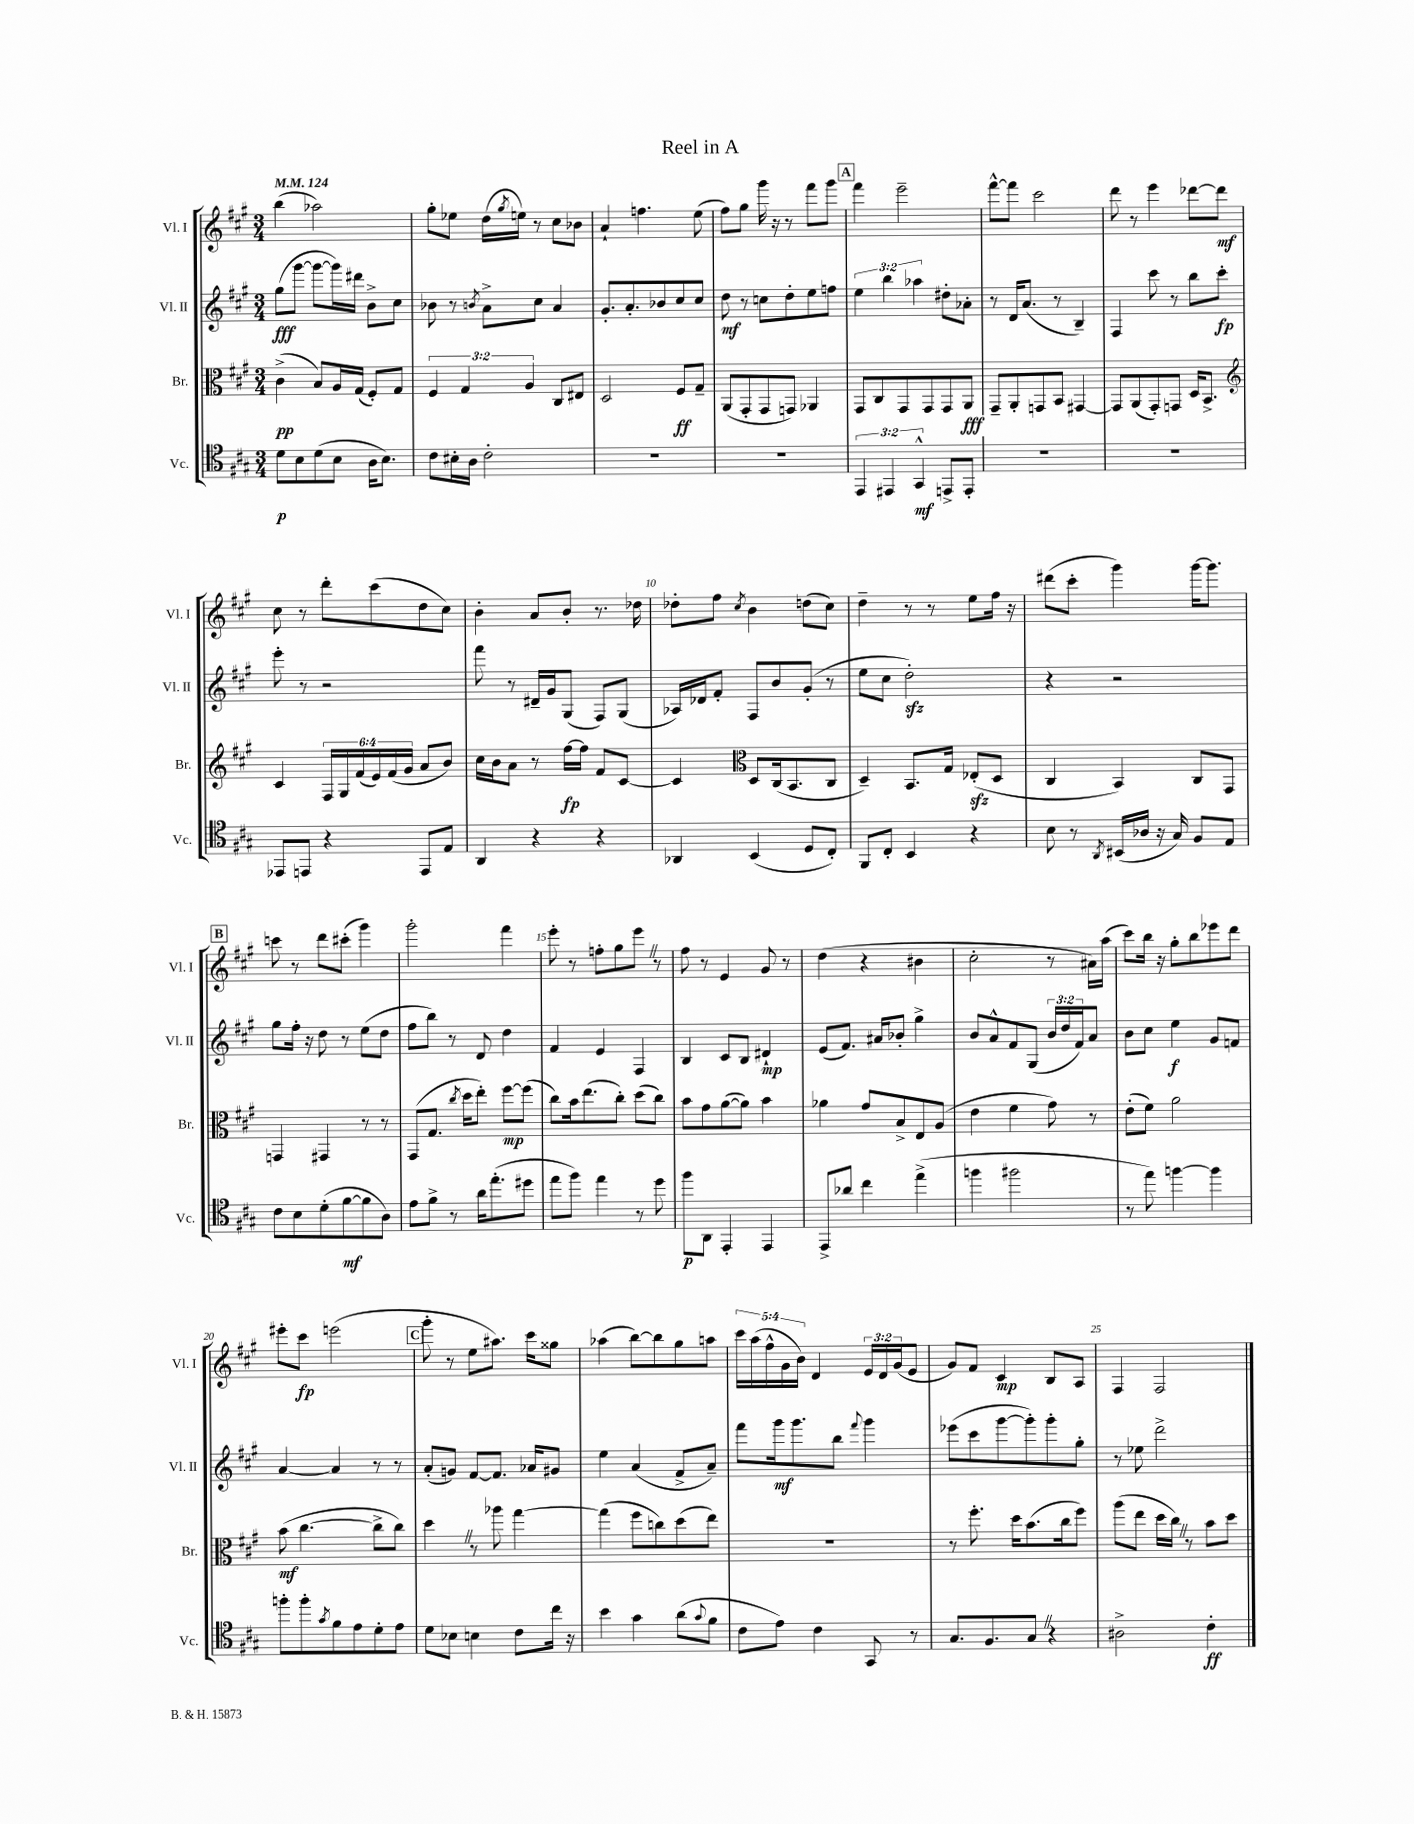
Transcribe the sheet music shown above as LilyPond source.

\header { title = "Reel in A" }
<<
\new StaffGroup <<
\new Staff = "s0" \with { instrumentName = "Vl. I" shortInstrumentName = "Vl. I" } {
    \clef treble \key a \major \numericTimeSignature \time 3/4 \override Staff.TupletNumber.text = #tuplet-number::calc-fraction-text \tempo 4 = 124
    b''4( aes''2) |
    gis''8-. ees''8 d''16( \acciaccatura { gis''8 } e''16) r8 cis''8 bes'8 |
    a'4-! f''4. e''8( |
    fis''8) gis''8 gis'''16 r16 r8 fis'''8 gis'''8 |
    \mark \markup { \box "A" } fis'''4 e'''2-- |
    fis'''8~-^ fis'''8 cis'''2 |
    d'''8 r8 e'''4 des'''8~ des'''8\mf |
    cis''8 r8 d'''8-. cis'''8( d''8 cis''8) |
    b'4-. a'8 b'8-. r8. des''16 |
    des''8-. fis''8 \acciaccatura { cis''8 } b'4 d''8( cis''8) |
    d''4-- r8 r8 e''8 fis''16 r16 |
    dis'''8( cis'''8-. gis'''4) gis'''16~ gis'''8. |
    \mark \markup { \box "B" } c'''8 r8 d'''8 cis'''8-.( gis'''4) |
    gis'''2-. fis'''4 |
    e'''8-. r8 f''8-. gis''8 e'''8 \once \override BreathingSign.text = \markup { \musicglyph "scripts.caesura.straight" } \breathe r8 |
    fis''8 r8 e'4 gis'8 r8 |
    d''4( r4 bis'4 |
    cis''2-. r8 ais'16) a''16( |
    cis'''8) b''16 r16 gis''8-. b''8 ees'''8 d'''8 |
    eis'''8-. cis'''8\fp e'''2( |
    \mark \markup { \box "C" } gis'''8-. r8 e''8 ais''8.) cis'''16 gisis''8 |
    aes''4( b''8~) b''8 gis''8 a''8 |
    \tuplet 5/4 { cis'''16 a''16( fis''16-^ gis'16 b'16) } d'4 \tuplet 3/2 { e'16 d'16 gis'16( } e'8 |
    gis'8) fis'8 cis'4\mp b8 a8 |
    fis4 fis2 \bar "|." |
}
\new Staff = "s1" \with { instrumentName = "Vl. II" shortInstrumentName = "Vl. II" } {
    \clef treble \key a \major \numericTimeSignature \time 3/4 \override Staff.TupletNumber.text = #tuplet-number::calc-fraction-text
    gis''8\fff( gis'''8~ gis'''8~ gis'''16) dis'''16 b'8-> cis''8 |
    bes'8 r8 \acciaccatura { b'8 } a'8-> cis''8 a'4 |
    gis'8.-. a'8.-. bes'8 cis''8 cis''8 |
    d''8\mf r8 c''8 d''8-. e''8 f''8 |
    \mark \markup { \box "A" } \tuplet 3/2 { e''4 b''4 aes''4 } dis''8-. aes'8-. |
    r8 d'16 a'8.( r8 b4--) |
    fis4 cis'''8 r8 b''8 cis'''8-.\fp |
    e'''8-. r8 r2 |
    fis'''8 r8 dis'16-- gis'16 gis8( fis8) gis8( |
    aes16) des'16 fis'8-. fis8 b'8 gis'8-.( r8 |
    e''8 cis''8 d''2-.\sfz) |
    r4 r2 |
    \mark \markup { \box "B" } gis''8 fis''16-. r16 d''8 r8 e''8( d''8 |
    fis''8 b''8) r8 d'8 d''4 |
    fis'4 e'4 fis4 |
    b4 cis'8 b8 dis'4-!\mp |
    e'8( fis'8.) ais'16 bes'8-. gis''4-> |
    b'8 a'8-^ fis'8 gis8( \tuplet 3/2 { b'16 d''16 fis'16) } a'8 |
    b'8 cis''8 e''4\f gis'8 f'8 |
    a'4~ a'4 r8 r8 |
    \mark \markup { \box "C" } a'8-.( g'8) fis'8~ fis'8. aes'16 gis'8 |
    e''4 a'4( fis'8-> a'8--) |
    fis'''8 gis'''16\mf gis'''8. b''8 \appoggiatura { fis'''8 } gis'''4 |
    ees'''8( cis'''8 gis'''8~ gis'''8-.) gis'''8-. gis''8-. |
    r8 ees''8 d'''2-> \bar "|." |
}
\new Staff = "s2" \with { instrumentName = "Br." shortInstrumentName = "Br." } {
    \clef alto \key a \major \numericTimeSignature \time 3/4 \override Staff.TupletNumber.text = #tuplet-number::calc-fraction-text
    cis'4->\pp( b8) a16 gis16( fis8-.) gis8 |
    \tuplet 3/2 { fis4 gis4 a4 } cis8 eis8 |
    d2 fis8\ff gis8-- |
    a,8( gis,8-. gis,8 g,8) aes,4 |
    \mark \markup { \box "A" } gis,8 cis8 gis,8 gis,8 gis,8 a,8\fff |
    gis,8-- a,8-. g,8 b,8 gis,4~ |
    gis,8 a,8( gis,8-.) g,8 d16 b,8.-> |
    \clef treble cis'4 \tuplet 6/4 { fis16 gis16 fis'16( e'16) fis'16( gis'16 } a'8 b'8) |
    cis''16 b'16 a'8 r8 fis''16~\fp fis''16 fis'8 cis'8~ |
    cis'4 \clef alto d8 cis16( b,8. cis8 |
    d4--) b,8. gis16 ees8-.\sfz( d8 |
    cis4 b,4) cis8 gis,8 |
    \mark \markup { \box "B" } g,4 gis,4 r8 r8 |
    gis,8( gis8. \acciaccatura { cis''8 } d''16 e''8-.) fis''8~\mp fis''8( |
    cis''8) b'16 e''8.( cis''8-.) d''8( cis''8) |
    b'8 gis'8 a'8~( a'8) b'4 |
    aes'4 gis'8 b8-> e8 a8( |
    e'4 fis'4 gis'8) r8 |
    e'8-.( fis'8) a'2 |
    b'8\mf( cis''4.~ cis''8-> cis''8) |
    \mark \markup { \box "C" } d''4 \once \override BreathingSign.text = \markup { \musicglyph "scripts.caesura.straight" } \breathe r8 aes''8 gis''4~ |
    gis''4( fis''8 c''8) d''8( e''8) |
    R2. |
    r8 fis''8.-. d''16 b'8.( cis''16 fis''8) |
    a''8( e''8 d''16 cis''16) \once \override BreathingSign.text = \markup { \musicglyph "scripts.caesura.straight" } \breathe r8 b'8 d''8 \bar "|." |
}
\new Staff = "s3" \with { instrumentName = "Vc." shortInstrumentName = "Vc." } {
    \clef tenor \key a \major \numericTimeSignature \time 3/4 \override Staff.TupletNumber.text = #tuplet-number::calc-fraction-text
    d'8\p b8 d'8( b8 a16 b8.) |
    cis'8 bis16-. a16 cis'2-. |
    R2. |
    R2. |
    \mark \markup { \box "A" } \tuplet 3/2 { e,4 eis,4 gis,4-^\mf } e,8-> e,8-. |
    R2. |
    R2. |
    ees,8 e,8 r4 e,8 e8 |
    a,4 r4 r4 |
    aes,4 b,4( d8 cis8-.) |
    fis,8 cis8-. b,4 r4 |
    b8 r8 \acciaccatura { a,8 } bis,16( aes16 r16 gis16) fis8 e8 |
    \mark \markup { \box "B" } cis'8 b8 d'8-.( fis'8~\mf fis'8 a8) |
    e'8 fis'8-> r8 a'16 e''8.-.( dis''8 |
    e''8 fis''8) e''4 r8 d''8 |
    fis''8\p a,8 e,4-. e,4 |
    e,8-> aes'8 cis''4 e''4->( |
    f''4 fis''2 |
    r8 e''8) f''4~ f''4 |
    f''8-. f''8-. \acciaccatura { gis'8 } fis'8 e'8 d'8-. e'8 |
    \mark \markup { \box "C" } d'8 bes8 b4 cis'8 cis''16 r16 |
    b'4 gis'4 a'8( \appoggiatura { gis'8 } fis'8 |
    cis'8 e'8) cis'4 gis,8 r8 |
    gis8. fis8. gis8 \once \override BreathingSign.text = \markup { \musicglyph "scripts.caesura.straight" } \breathe r4 |
    ais2-> cis'4-.\ff \bar "|." |
}
>>
>>
\layout { \context { \Score \override BarNumber.break-visibility = ##(#f #t #t) barNumberVisibility = #(every-nth-bar-number-visible 5) } }
